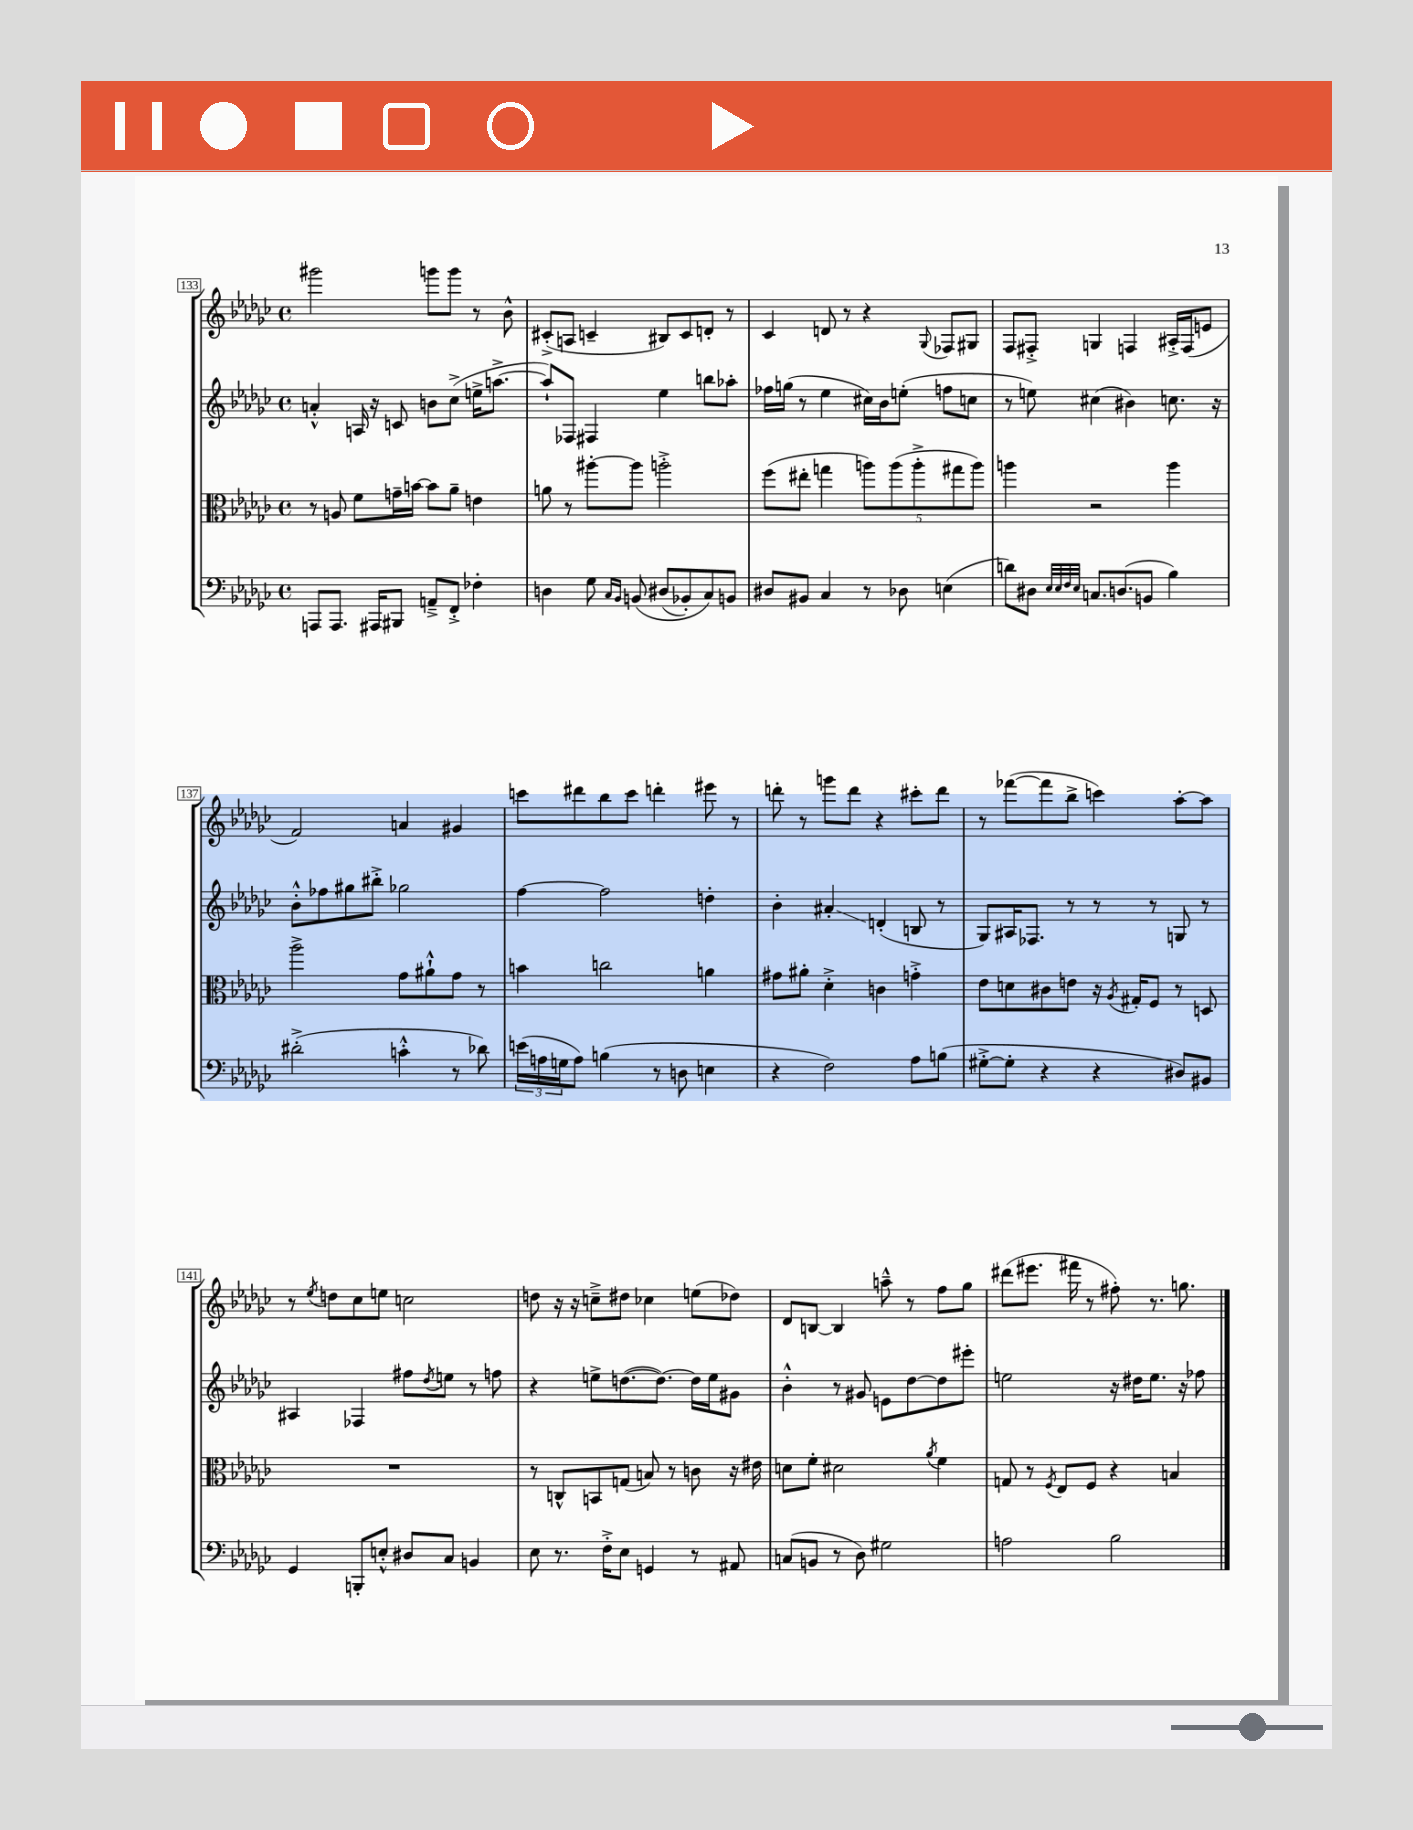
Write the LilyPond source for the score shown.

<<
\new StaffGroup <<
\new Staff = "s0" {
    \clef treble \key ges \major \defaultTimeSignature \time 4/4
    gis'''2 g'''8 g'''8 r8 bes'8-^ |
    cis'8-.->( a8 c'4-- bis8) c'8 d'8-. r8 |
    ces'4 d'8 r8 r4 \appoggiatura { ges8 } fes8 gis8 |
    f8 fis8-.-> g4 f4 ais16-.-> f16( e'8 |
    f'2) a'4 gis'4 |
    c'''8 dis'''8 bes''8 c'''8 d'''4-. eis'''8 r8 |
    d'''8-. r8 g'''8 d'''8 r4 cis'''8-. d'''8 |
    r8 fes'''8~( fes'''8 bes''8-> c'''4) aes''8~-. aes''8 |
    r8 \acciaccatura { ees''8 } d''8 ces''8 e''8 c''2 |
    d''8 r16 r16 c''8---> dis''8 ces''4 e''8( des''8) |
    des'8 b8~ b4 a''8---^ r8 f''8 ges''8 |
    dis'''8( eis'''8. fis'''16 r8 fis''8-.) r8. g''8. \bar "|." |
}
\new Staff = "s1" {
    \clef treble \key ges \major \defaultTimeSignature \time 4/4
    a'4-.-^ a16 r16 c'8 b'8 ces''8->( e''16-> a''8.~-> |
    a''8-!) fes8 fis4 ees''4 b''8 aes''8-. |
    fes''16 g''16( r8 ees''4 cis''16) bes'16 e''8-.( f''8 c''8 |
    r8 e''8) cis''4( bis'4) c''8. r16 |
    bes'8-.-^ fes''8 gis''8 bis''8-.-> ges''2 |
    f''4~ f''2 d''4-. |
    bes'4-. ais'4-.\glissando d'4-.( b8 r8 |
    ges8) ais16 fes8. r8 r8 r8 g8 r8 |
    ais4 fes4 fis''8 \acciaccatura { des''8 } e''8 r8 f''8 |
    r4 e''8-> d''8.~( d''8.~) d''16 e''16 gis'8 |
    bes'4-.-^ r8 gis'8 e'8 des''8~ des''8 eis'''8-. |
    e''2 r16 dis''16 e''8. r16 fes''8 \bar "|." |
}
\new Staff = "s2" {
    \clef alto \key ges \major \defaultTimeSignature \time 4/4
    r8 a8 f'8 g'16-- b'16~ b'8 aes'8-- e'4 |
    a'8 r8 ais''8~-. ais''8 a''2-.-> |
    f''8( eis''8-. g''4 \tuplet 5/4 { a''8) a''8( a''8-.-> gis''8 a''8) } |
    a''4 r2 a''4 |
    aes''2-> ges'8 ais'8-!-^ ges'8 r8 |
    b'4 c''2 a'4 |
    gis'8 ais'8-. des'4-.-> c'4 g'4-.-> |
    ees'8 d'8 cis'8 e'8 r16 \acciaccatura { aes8 } gis16-. f8 r8 d8 |
    R1 |
    r8 c8-^ b,8 g8( b8) r8 c'8 r16 eis'16 |
    d'8 f'8-. dis'2 \acciaccatura { aes'8 } f'4 |
    g8 r8 \acciaccatura { f8 } ees8 f8 r4 b4 \bar "|." |
}
\new Staff = "s3" {
    \clef bass \key ges \major \defaultTimeSignature \time 4/4
    a,,8 a,,8. ais,,16 bis,,8 a,8---> f,8-.-> fes4-. |
    d4 ges8 \grace { ces16 bes,16 } b,8\( dis8( bes,8-.) ces8\) b,8 |
    dis8 bis,8 ces4 r8 des8 e4( |
    d'8) dis8 \grace { ees32 ees32 f32 ees32 } c8. d8.( b,8 bes4) |
    dis'2-.->( c'4-.-^ r8 des'8) |
    \tuplet 3/2 { e'16( a16 g16 } a8) b4( r8 d8 e4 |
    r4 f2) aes8 b8( |
    gis8~-.-> gis8-. r4 r4 dis8) bis,8 |
    ges,4 b,,8-. e8-.-^ dis8 ces8 b,4 |
    ees8 r8. f16-.-> ees8 g,4 r8 ais,8 |
    c8( b,8 r8 des8) gis2 |
    a2 bes2 \bar "|." |
}
>>
>>
\layout { \context { \Score currentBarNumber = #133 \override BarNumber.stencil = #(make-stencil-boxer 0.1 0.3 ly:text-interface::print) } }
